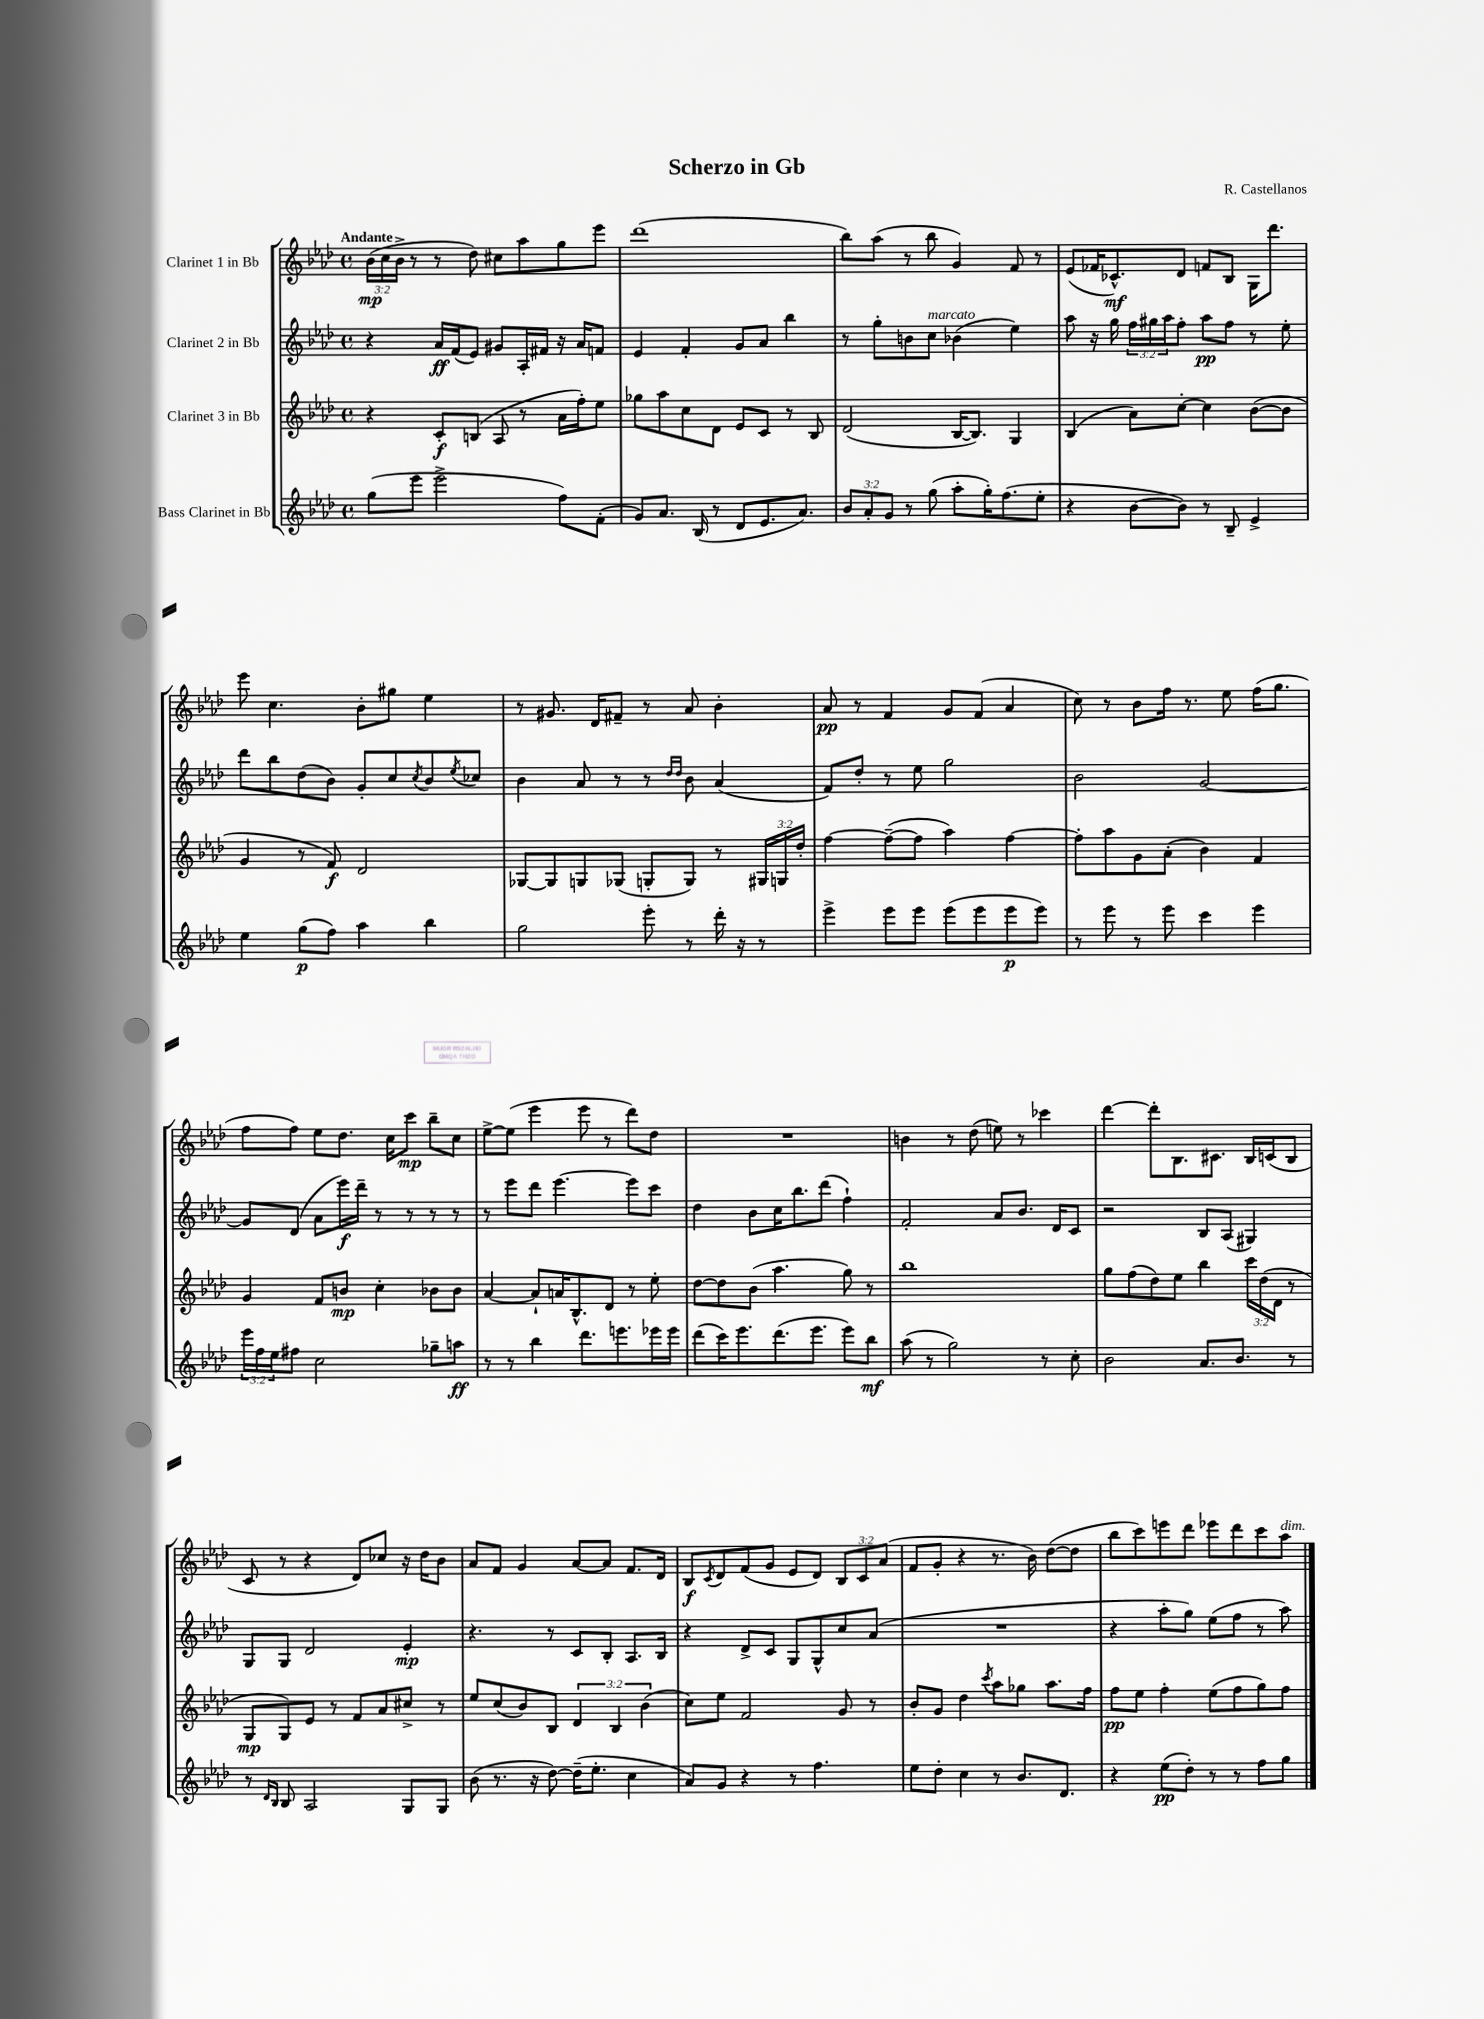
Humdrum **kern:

**kern	**kern	**kern	**kern
*staff4	*staff3	*staff2	*staff1
*clefG2	*clefG2	*clefG2	*clefG2
*k[b-e-a-d-]	*k[b-e-a-d-]	*k[b-e-a-d-]	*k[b-e-a-d-]
*M4/4	*M4/4	*M4/4	*M4/4
*met(c)	*met(c)	*met(c)	*met(c)
(8gg\L	4r	4r	(24b-\LL
.	.	.	24cc\
.	.	.	24b-^\JJ
8eee-\J	.	.	8r
2eee-^\	8c'/L	16a-/LL	8r
.	.	(16f/J	.
.	(8B/J	8e-/J)	8dd-\)
.	8A-/	8g#/L	8cc#\L
.	8r	16A-'/L	8aa-\
.	.	16f#/JJ	.
8ff\L)	16a-\LL	16r	8gg\
.	16ff'\J)	16a-/LK	.
(8f'\J	8ee-\J	8f/J	8eee-\J
=	=	=	=
8g/L)	8gg-\L	4e-/	(1ddd-
8.a-/J	8aa-\	.	.
.	8cc\	4f'/	.
(16B-/	.	.	.
8r	8d-\J	.	.
8d-/L	8e-/L	8g/L	.
8.e-/	8c/J	8a-/J	.
.	8r	4bb-\	.
8.a-/J)	.	.	.
.	8B-/	.	.
=	=	=	=
12b-/L	(2d-/	8r	8bb-\L)
12a-'/	.	.	.
.	.	8gg'\L	(8aa-\J
12g/J	.	.	.
8r	.	8b\	8r
(8gg\	.	8cc\J	8bb-\
8aa-'\L	[16B-/LK	(4b-\	4g/)
.	8.B-/]J)	.	.
16gg'\K)	.	.	.
(8.ff\	.	.	.
.	4G/	4ee-\)	8f/
8ee-'\J	.	.	8r
=	=	=	=
4r	(4B-/	8aa-\	(8e-/L
.	.	16r	16f-/K
.	.	16gg\	8.c-^^/)
[8b-\L	8a-\L)	24ff\LL	.
.	.	24gg#\	.
.	.	24aa-\J	.
8b-\]J)	[8cc'\J	8ff'\J	8d-/J
8r	4cc\]	8aa-\L	8f/L
8B-~/	.	8ff\J	8B-/J
4e-^/	([8b-\L	8r	16G\LK
.	.	.	8.ddd-\J
.	8b-\]J	8ee-'\	.
=	=	=	=
4ee-\	4g/	8ddd-\L	8eee-\
.	.	8bb-\	4.cc\
(8gg\L	8r	(8dd-\	.
8ff\J)	8f/)	8b-\J)	.
4aa-\	2d-/	8g'/L	8b-'\L
.	.	8cc/	8gg#\J
.	.	8qcc/	.
4bb-\	.	8b-/	4ee-\
.	.	8qee-/	.
.	.	8cc-/J	.
=	=	=	=
2gg\	[8G-/L	4b-\	8r
.	8G-/]	.	8.g#/
.	8G/	8a-/	.
.	.	.	16d-/LK
.	(8G-/J	8r	8f#~/J
8eee-'\	8G'/L	8r	8r
.	.	16qqdd-/LL	.
.	.	16qqdd-/JJ	.
8r	8G/J)	8b-\	8a-/
16ddd-'\	8r	(4a-/	4b-'\
16r	.	.	.
8r	24G#/LL	.	.
.	24G/	.	.
.	24dd-'/JJ	.	.
=	=	=	=
4eee-^\	[4ff\	8f/L)	8a-/
.	.	8dd-'/J	8r
8eee-\L	(8ff~\_L	8r	4f/
8eee-\J	8ff\]J	8ee-\	.
(8eee-\L	4aa-\)	2gg\	8g/L
8eee-\	.	.	(8f/J
8eee-\	[4ff\	.	4a-/
8eee-\J)	.	.	.
=	=	=	=
8r	8ff'\]L	2b-\	8cc\)
8eee-\	8aa-\	.	8r
8r	8g\	.	8b-\L
8eee-\	(8a-'\J	.	16ff\Jk
.	.	.	8.r
4ccc\	4b-\)	[2g/	.
.	.	.	8ee-\
4eee-\	4f/	.	(16ff\LK
.	.	.	8.gg\J
=	=	=	=
24eee-\LL	4g/	8g/]L	8ff\L
24ff\	.	.	.
24ee-\J	.	.	.
8ff#\J	.	(8d-/J	8ff\J)
2cc\	8f/L	8a-\L	8ee-\L
.	8b/J	16eee-\L)	8.dd-\J
.	.	16ddd-~\JJ	.
.	4cc'\	8r	.
.	.	.	16cc\LK
.	.	8r	8ccc\J
8gg-~\L	8b-\L	8r	8bb-~\L
8aa\J	8b-\J	8r	8cc\J
=	=	=	=
8r	[4a-/	8r	[8ee-^\L
8r	.	8eee-\L	(8ee-\]J
4bb-\	8a-`/]L	8ddd-\J	4eee-\
.	16a/K	[4.eee-\	.
.	8.B-^^/	.	.
8.ddd-\L	.	.	8eee-\
.	8d-/J	.	8r
8.eee\	.	.	.
.	8r	8eee-\]L	8ddd-\L)
16eee-\L	8ee-'\	8ccc\J	8dd-\J
16eee-\JJ	.	.	.
=	=	=	=
(8ddd-\L	[8dd-\L	4dd-\	1r
16ccc\K)	8dd-\]	.	.
8.eee-\	.	.	.
.	(8b-\J	8b-\L	.
(8.ddd-\	4.aa-\	16cc\K	.
.	.	8.bb-\	.
8.eee-\J	.	.	.
.	.	(8ddd-\J	.
8eee-\L)	8gg\)	4ff`\)	.
8bb-\J	8r	.	.
=	=	=	=
(8aa-\	1bb-	2f'/	4b\
8r	.	.	.
2gg\)	.	.	8r
.	.	.	(8dd-\
.	.	8a-/L	8ee\)
.	.	8.b-/J	8r
8r	.	.	4ccc-\
.	.	16d-/LK	.
8cc'\	.	8c/J	.
=	=	=	=
2b-\	8gg\L	2r	[4ddd-\
.	(8ff\	.	.
.	8dd-\)	.	8ddd-'\]L
.	8ee-\J	.	8.B-\
8.a-/L	4bb-\	8B-/L	.
.	.	.	8.c#\J
.	.	(8A-/J	.
8.b-/J	.	.	.
.	24ccc\LL	4G#/)	16B-/LL
.	(24dd-\	.	.
.	.	.	(16c/J
.	24d-\JJ	.	.
8r	8r	.	8B-/J
=	=	=	=
8r	8G/L	8G/L	8c/
16qqd-/LL	.	.	.
16qqB-/JJ	.	.	.
8B-/	8G/)	8G/J	8r
2A-/	8e-/J	2d-/	4r
.	8r	.	.
.	8f/L	.	8d-/L)
.	8a-/	.	8cc-/J
8G/L	8cc#^/J	4e-'/	16r
.	.	.	16dd-\LK
8G/J	8r	.	8b-\J
=	=	=	=
(8b-\	8ee-/L	4.r	8a-/L
8.r	(8cc/	.	8f/J
.	8b-/)	.	4g/
16r	.	.	.
[8dd-\)	8B-/J	8r	.
(16dd-~\]LK	6d-/	8c/L	[8a-/L
8.ee-'\J	.	.	.
.	.	8B-'/J	8a-/]J
.	6B-/	.	.
4cc\	.	8.A-/L	8.f/L
.	(6b-\	.	.
.	.	16B-/Jk	16d-/Jk
=	=	=	=
8a-/L)	8cc\L)	4r	8B-/L
.	.	.	8qc/
8g/J	8ee-\J	.	8d-/
4r	2f/	8d-^/L	(8f/
.	.	8c/J	8g/J
8r	.	8G/L	8e-/L
4.ff\	.	8G^^/	8d-/J)
.	8g/	8cc/	12B-/L
.	.	.	12c/
.	8r	(8a-/J	.
.	.	.	(12a-/J
=	=	=	=
8ee-\L	8b-'/L	1r	8f/L
8dd-'\J	8g/J	.	8g'/J
4cc\	4dd-\	.	4r
.	8qccc/	.	.
8r	8aa-\L	.	8.r
8.b-/L	8gg-\J	.	.
.	.	.	16b-\)
.	8.aa-\L	.	([8dd-\L
8.d-/J	.	.	.
.	.	.	8dd-\]J
.	16ff\Jk	.	.
=	=	=	=
4r	8ff\L	4r	8bb-\L
.	8ee-\J	.	8ccc\)
(8ee-\L	4ff'\	8aa-'\L	8eee\
8dd-'\J)	.	8gg\J)	8ddd-\J
8r	(8ee-\L	(8ee-\L	8eee-\L
8r	8ff\	8ff\J	8ddd-\
8ff\L	8gg\)	8r	8ccc\
8gg\J	8ff\J	8aa-\)	8aa-\J
==	==	==	==
*-	*-	*-	*-
